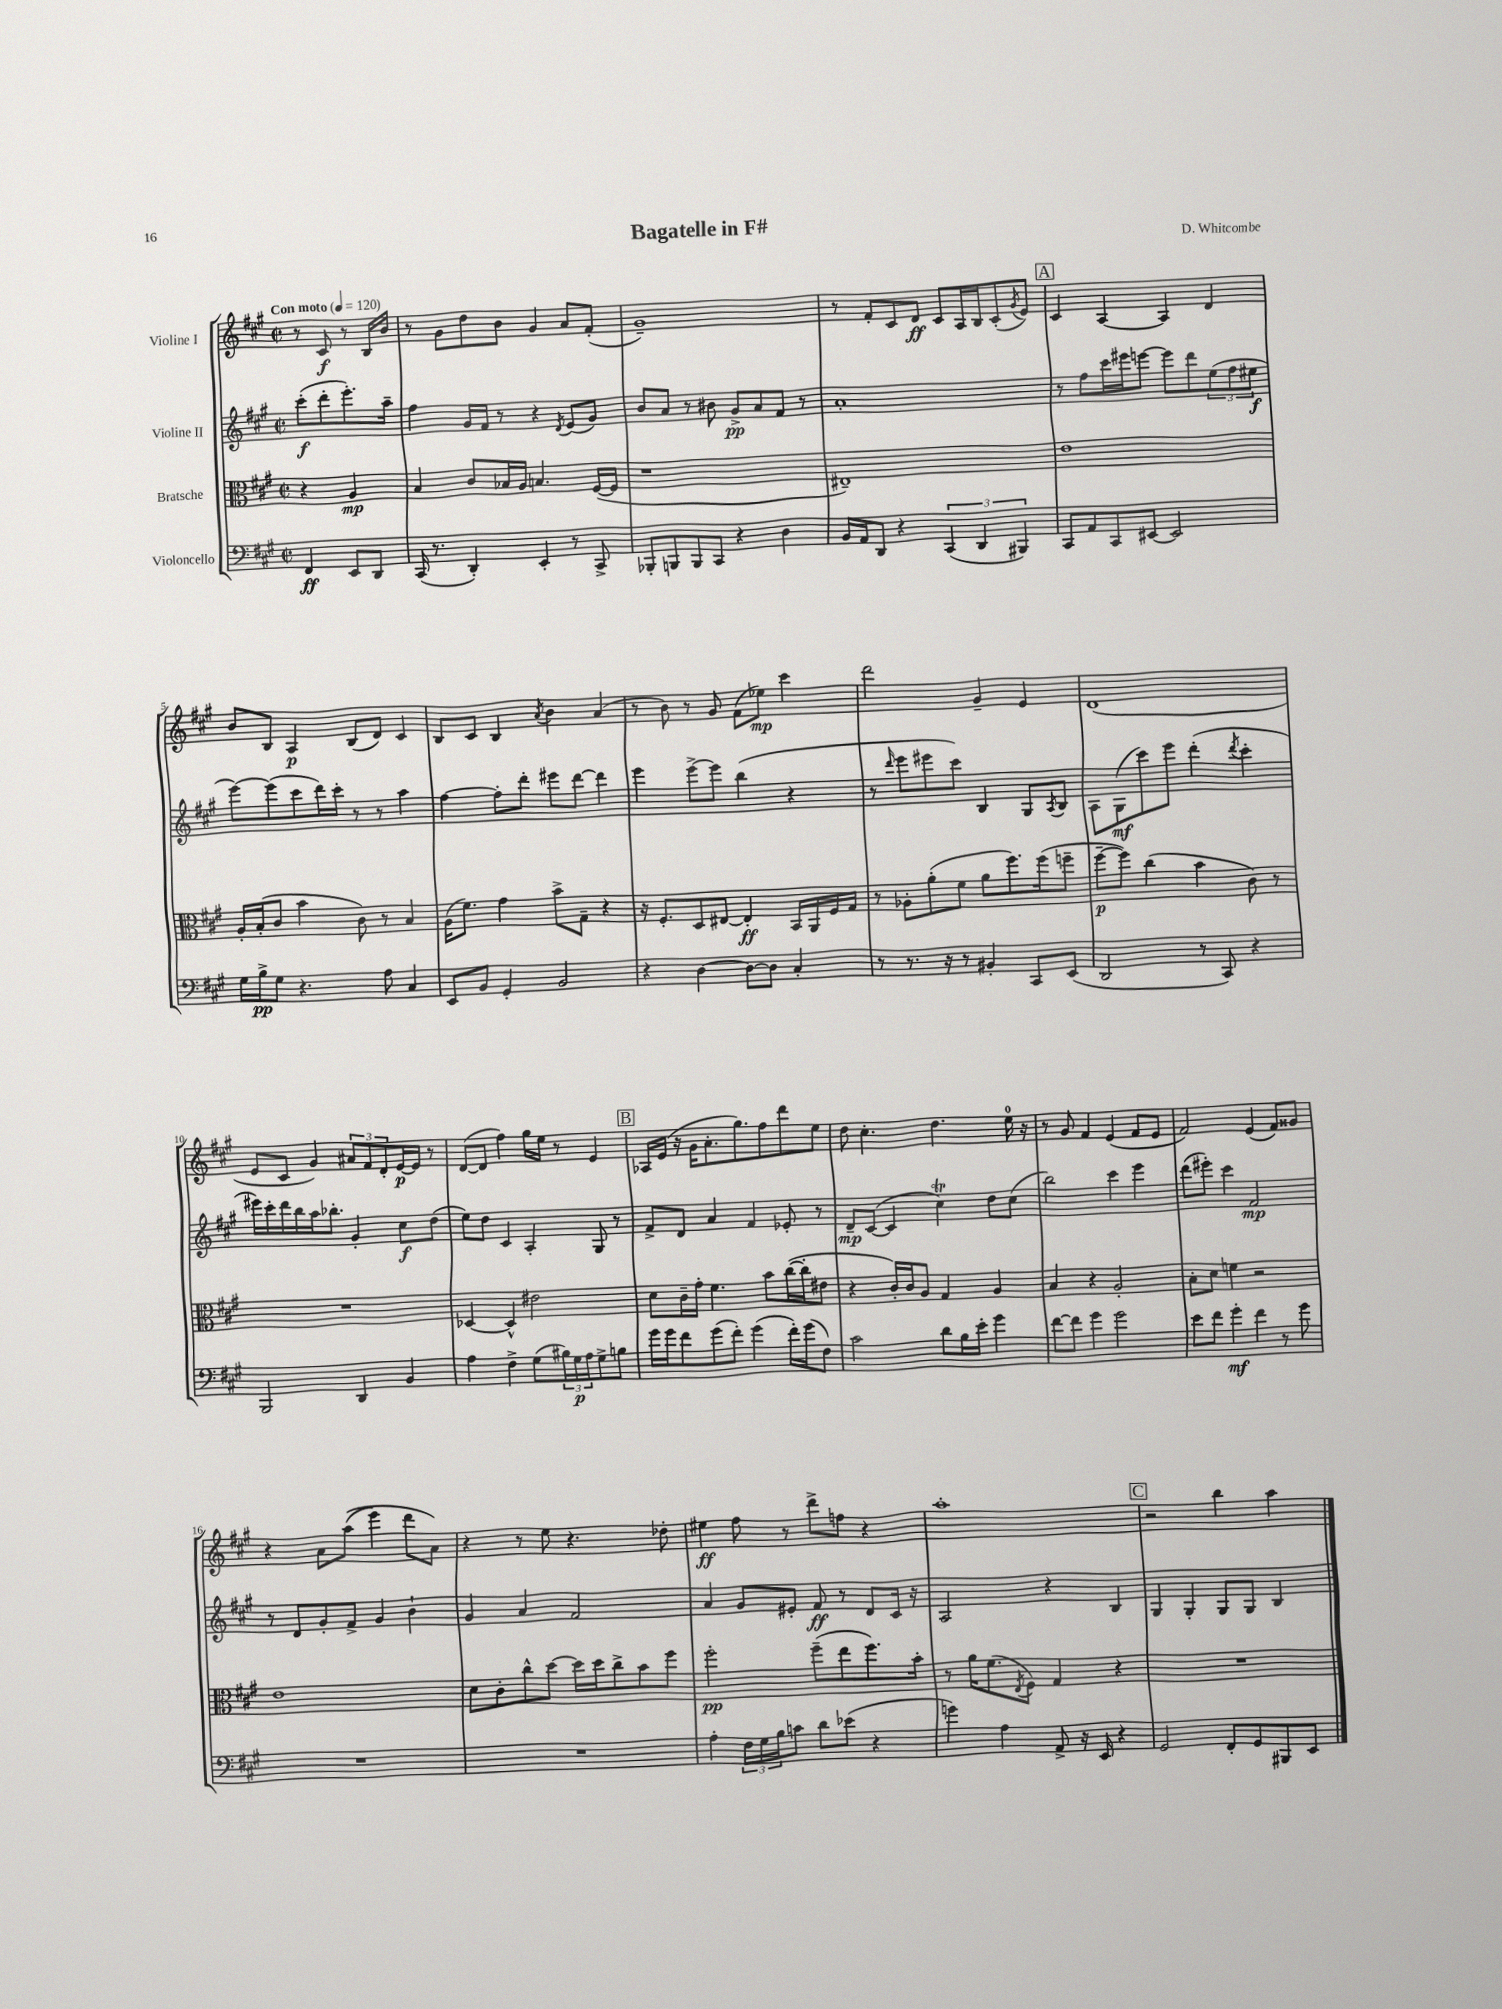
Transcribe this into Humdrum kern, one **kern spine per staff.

**kern	**kern	**kern	**kern
*staff4	*staff3	*staff2	*staff1
*clefF4	*clefC3	*clefG2	*clefG2
*k[f#c#g#]	*k[f#c#g#]	*k[f#c#g#]	*k[f#c#g#]
*M2/2	*M2/2	*M2/2	*M2/2
*met(c|)	*met(c|)	*met(c|)	*met(c|)
*MM120	*MM120	*MM120	*MM120
4FF#/	4r	(8ccc#'\L	8r
.	.	8ddd'\	8c#/
8EE/L	4A/	8.eee'\)	8r
8DD/J	.	.	16B/LL
.	.	16aa~\Jk	16b/JJ
=	=	=	=
(16CC#/	4B/	4ff#\	8r
8.r	.	.	.
.	.	.	8g#\L
4DD'/)	8c#/L	16g#/LL	8dd\
.	.	16f#/JJ	.
.	16B-/L	8r	8b\J
.	16A/JJ	.	.
4EE'/	4.B/	4r	4g#/
.	.	8qd/	.
8r	.	(8e/L	8a/L
8CC#^/	([16F#/LL	8g#/J)	(8f#'/J
.	16F#/]JJ	.	.
=	=	=	=
8BBB-'/L	1r	8b/L	1g#~)
8BBB/	.	8a/J	.
8BBB/	.	8r	.
8CC#/J	.	8b#\	.
4r	.	8g#^/L	.
.	.	8a/	.
4D\	.	8f#/J	.
.	.	8r	.
=	=	=	=
16BB/LL	1E#~)	1a'	8r
16AA/J	.	.	.
8DD/J	.	.	8f#'/L
4r	.	.	8c#/
.	.	.	8d/J
(6CC#/	.	.	8c#/L
.	.	.	16A/L
6DD/	.	.	.
.	.	.	16B/J
.	.	.	(8c#'/
6BBB#/)	.	.	.
.	.	.	8qg#/
.	.	.	8e/J)
=	=	=	=
8CC#/L	1e	8r	4c#/
8AA/	.	8ff#\L	.
8CC#/	.	16ccc#\L	[4A/
.	.	16eee#\J	.
[8EE#/J	.	[8eee\J	.
2EE#/]	.	8eee\]L	4A/]
.	.	8ddd\	.
.	.	(12ee\	4d/
.	.	12ff#\	.
.	.	12ee#\J	.
=	=	=	=
16G#\LL	16A'/LL	[8eee\L)	8b/L
16B^\J	(16B'/J	.	.
8G#\J	8c#/J	(8eee\]	8B/J
4.r	4b\	8ccc#\	4A/
.	.	16ddd\L)	.
.	.	16ccc#'\JJ	.
.	8c#\)	8r	(8B/L
8A\	8r	8r	8d/J)
4C#/	4B/	4aa\	4c#/
=	=	=	=
8EE/L	(16A\LK	[4ff#\	8B/L
.	8.f#\J)	.	.
8BB/J	.	.	8c#/J
4GG#'/	4g#\	8ff#'\]L	4B/
.	.	8ddd'\J	.
.	.	.	8qa/
2BB/	8b^\L	8eee#\L	4b\
.	8G#~\J	[8ddd\J	.
.	4r	4ddd\]	(4a/
=	=	=	=
4r	16r	4eee\	8r
.	8.F#'/L	.	.
.	.	.	8b\)
[4D\	8D/	[8eee^\L	8r
.	[8E#/J	8eee\]J	8g#/
8D\_L	4E#'/]	(4bb\	(8f#\L
8D\]J	.	.	8ee-\J)
4C#'/	16BB/LL	4r	4ccc#\
.	16AA/	.	.
.	16F#/	.	.
.	16G#/JJ	.	.
=	=	=	=
8r	8r	8r	2ddd\
.	.	16qqddd/	.
8.r	8A-'\L	8eee\L	.
.	(8a'\	8eee#\	.
16r	.	.	.
8r	8f#\J	8ccc#\J)	.
4BB#'/	8a\L	4B/	4g#~/
.	8.ff#\)	.	.
8CC#/L	.	8G#/L	4e/
.	(16ff#\k	.	.
.	.	8qA/	.
(8EE/J	8ff~\J	8B/J	.
=	=	=	=
2DD/	[8ff#~\L	8A\L	(1d
.	8ff#\]J)	(8G#\	.
.	(4cc#\	8ccc#\)	.
.	.	8eee\J	.
8r	4b\	(4ddd'\	.
8CC#/)	.	.	.
.	.	8qddd/	.
4r	8c#\)	4ccc#'\	.
.	8r	.	.
=	=	=	=
2BBB/	1r	16eee#\LL)	8e/L
.	.	16ccc#'\	.
.	.	16ddd\	8c#/J
.	.	16bb\	.
.	.	16aa\J	4g#/)
.	.	8.bb-'\J	.
4DD/	.	4g#'/	12a#/L
.	.	.	12f#/
.	.	.	12d'/
4BB/	.	8cc#\L	[16e/L
.	.	.	16e/]JJ
.	.	(8dd\J	8r
=	=	=	=
4A\	[4D-/	8ee\L)	([8d/L
.	.	8dd\J	8d/]J
4F#^\	4D-^^/]	4c#/	4ff#\)
(8G#\L	2e#\	4A'/	16gg#\LL
.	.	.	16ee\JJ
24B#\L)	.	.	8r
24G#\	.	.	.
24A\J	.	.	.
8G#^\	.	8G#/	4e/
8B\J	.	8r	.
=	=	=	=
16g#\LL	8d\L	8f#^/L	16A-/LL
16g#\J	.	.	(16e/JJ
8f#\	16c#~\L	8d/J	16r
.	16g#'\JJ	.	16g#\LK
(8g#\	4.f#\	4a/	8.a'\
8f#'\J)	.	.	.
.	.	.	8.gg#\)
(4g#\	.	4f#/	.
.	8b\L	.	8ff#\
16f#'\LL)	([16cc#\L	8e-'/	8ddd\
(16g#\J	16cc#'\]J	.	.
8F#\J)	8e#\J	8r	8ee\J
=	=	=	=
2c#\	4r	8d~/L	8dd\
.	.	([8c#/J	4.cc#'\
.	16c#'/LL)	4c#/]	.
.	16c#/J	.	.
.	8A/J	.	.
8d\L	4G#/	4cc#\)	4.dd\
16B\L	.	.	.
16e'\JJ	.	.	.
4g#\	4A/	8dd\L	.
.	.	(8cc#\J	16ee\
.	.	.	16r
=	=	=	=
[8f#\L	4B/	2bb\)	8r
8f#\]J	.	.	8g#/
4g#\	4r	.	4f#/
2g#\	2A'/	4ccc#\	(4e/
.	.	4eee\	8f#/L
.	.	.	8e/J
=	=	=	=
8e\L	8B'\L	(8ddd\L	2f#/)
8f#\J	8d\J	8eee#'\J)	.
4g#'\	4f\	4ccc#\	.
4f#\	2r	2f#/	(4e/
8r	.	.	8f#/L)
8g#\	.	.	8g##/J
=	=	=	=
1r	1e	8r	4r
.	.	8d/L	.
.	.	8g#'/	8a\L
.	.	8f#^/J	&((8aa\J
.	.	4g#/	4eee\)
.	.	4b`\	8ddd\L
.	.	.	8a\J&)
=	=	=	=
1r	8d\L	4g#/	4r
.	8c#'\	.	.
.	8cc#^^\	4a/	8r
.	[8dd\J	.	8ee\
.	16dd\]LL	2f#/	4.r
.	16dd\J	.	.
.	8cc#^\	.	.
.	8b\	.	.
.	8ff#\J	.	8dd-'\
=	=	=	=
4A'\	2ff#'\	4a/	4ee#\
24F#\LL	.	8g#/L	8ff#\
24G#\	.	.	.
24B\J	.	.	.
8c\J	.	8e#'/J	8r
8d\L	(8ff#~\L	8f#/	8ddd^\L
(8e-\J	8ee\	8r	8ff\J
4r	8.ff#\)	8d/L	4r
.	.	16c#/Jk	.
.	16b'\Jk	16r	.
=	=	=	=
4g\)	8r	2A/	1aa'
.	16a\LK	.	.
.	(8.f#\	.	.
4A\	.	.	.
.	8qE/	.	.
.	8F#\J)	.	.
8AA^/	4G#/	4r	.
16r	.	.	.
16EE/	.	.	.
4r	4r	4B/	.
=	=	=	=
2GG#/	1r	4G#/	2r
.	.	4G#'/	.
8FF#'/L	.	8G#/L	4bb\
8GG#/	.	8G#/J	.
8BBB#/	.	4B/	4aa\
8EE/J	.	.	.
==	==	==	==
*-	*-	*-	*-
